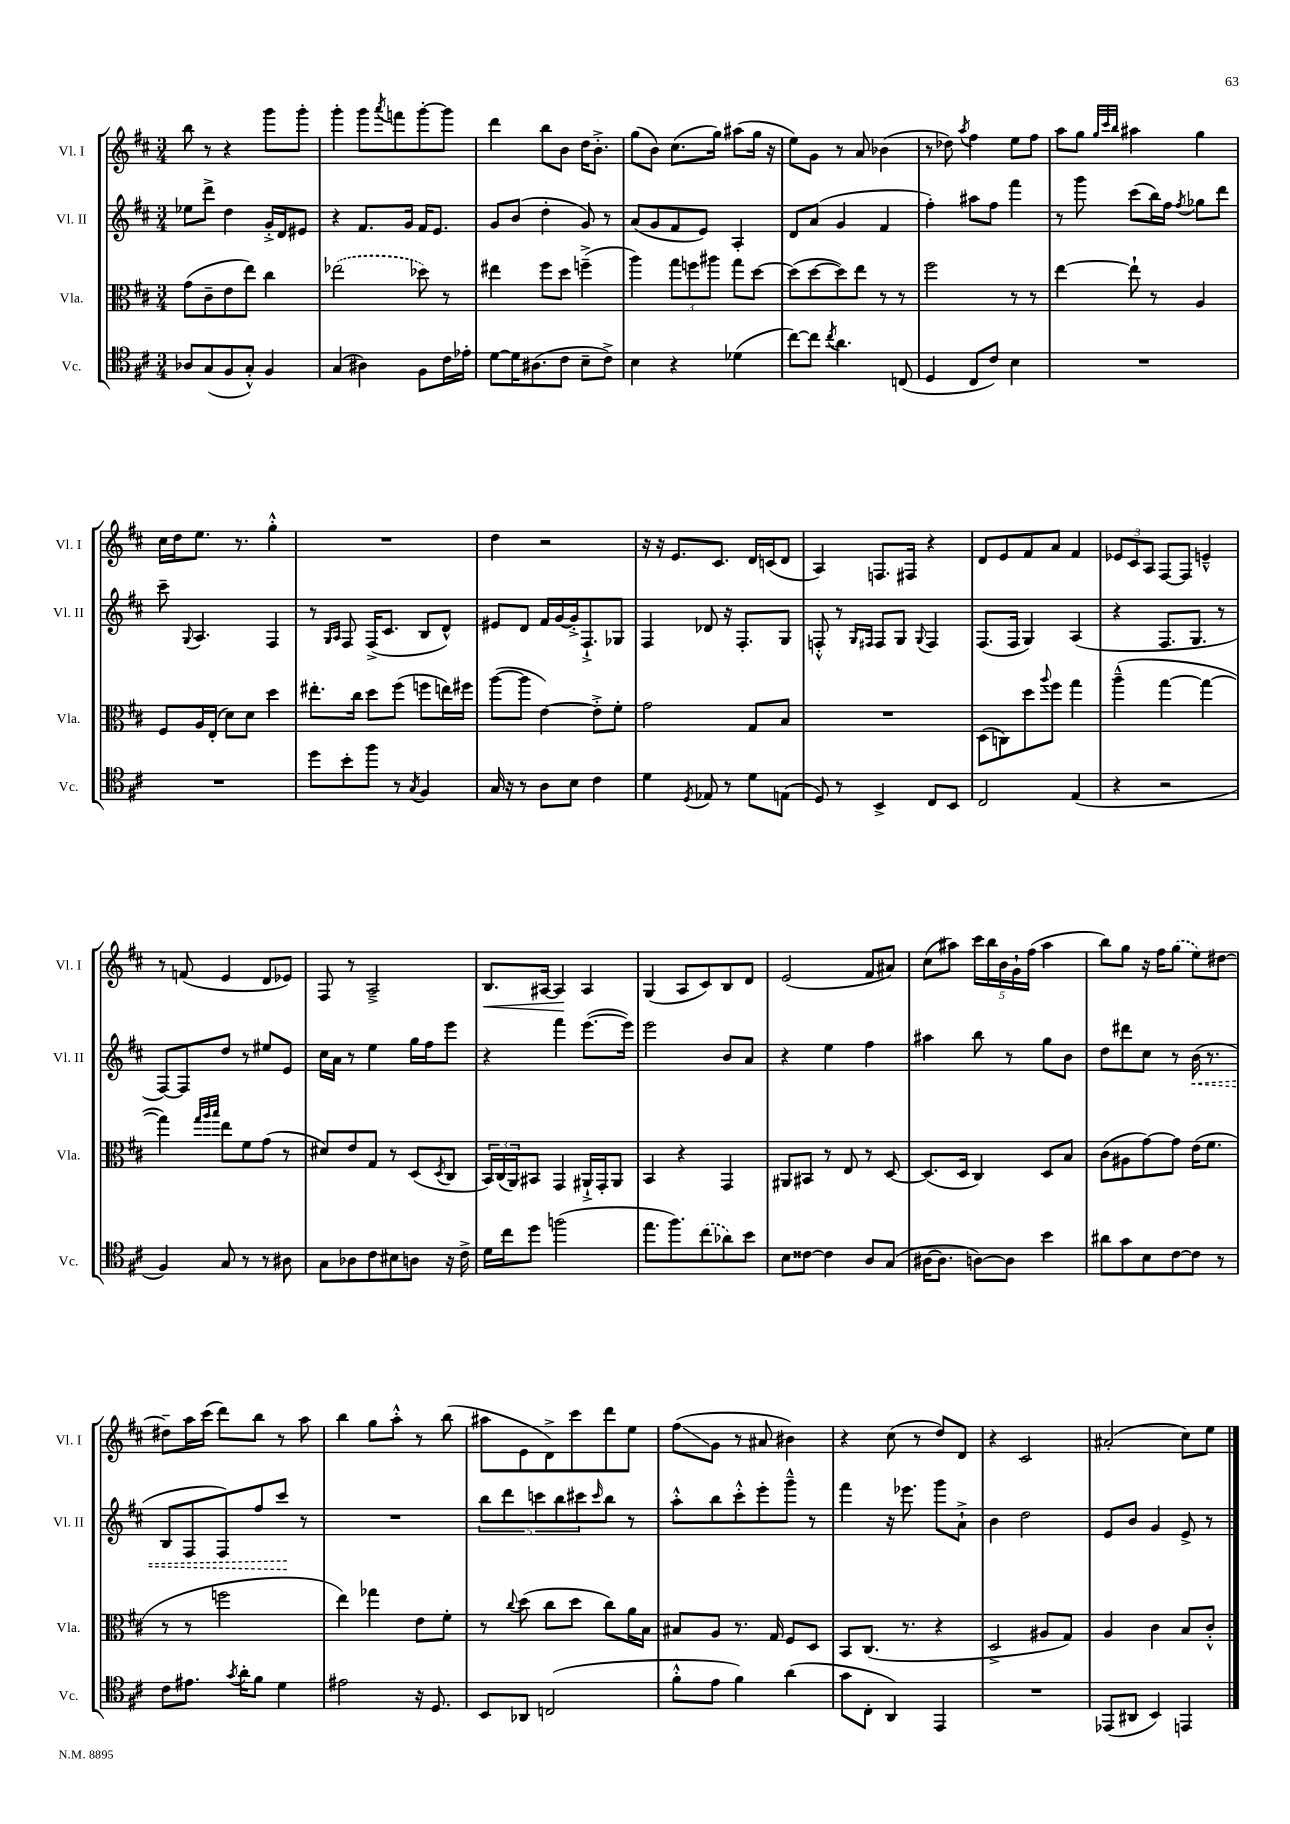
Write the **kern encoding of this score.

**kern	**kern	**kern	**kern
*staff4	*staff3	*staff2	*staff1
*clefC4	*clefC3	*clefG2	*clefG2
*k[f#c#]	*k[f#c#]	*k[f#c#]	*k[f#c#]
*M3/4	*M3/4	*M3/4	*M3/4
8A-	(8g	8ee-	8bb
(8G	8c#~	8ddd^	8r
8F#	8e	4dd	4r
8G'^^)	8ee)	.	.
4F#	4cc#	16g'^	8ggg
.	.	16d	.
.	.	8e#	8ggg'
=	=	=	=
(4G	(2ee-	4r	4ggg'
4A#)	.	8.f#	8ggg
.	.	.	8qaaa
.	.	.	8fff
.	.	16g	.
8F#	8dd-)	16f#	[8ggg'
.	.	8.e	.
16c#	8r	.	8ggg]
16e-'	.	.	.
=	=	=	=
[8d	4ee#	8g	4ddd
16d]	.	(8b	.
(8.A#	.	.	.
.	8ff#	4dd'	8bb
8c#	8dd	.	8b
8B~	(4ff~^	8g)	16dd
.	.	.	8.b'^
8c#^)	.	8r	.
=	=	=	=
4B	4aa)	(8a	(8gg
.	.	8g	8b)
4r	12gg	8f#	(8.cc#
.	12ff	.	.
.	.	8e)	.
.	12aa#	.	.
.	.	.	16gg)
(4d-	8gg	4A'	(8aa#
.	[8dd	.	16gg
.	.	.	16r
=	=	=	=
[8cc#)	(8dd]	8d	8ee)
8cc#]	[8dd	(8a	8g
8qcc#	.	.	.
4.a	8dd])	4g	8r
.	8ee	.	8a
.	8r	4f#	(4b-
(8C	8r	.	.
=	=	=	=
4D	2ff#	4ff#')	8r
.	.	.	8dd-)
.	.	.	8qaa
8C#	.	8aa#	4ff#
8c#)	.	8ff#	.
4B	8r	4fff#	8ee
.	8r	.	8ff#
=	=	=	=
2.r	[4ee	8r	8aa
.	.	8ggg	8gg
.	.	.	32qqgg
.	.	.	32qqccc#
.	.	.	32qqbb
.	8ee`]	(8ccc#	4aa#
.	8r	16bb)	.
.	.	16ff#	.
.	.	8qff#	.
.	4A	8gg-	4gg
.	.	8ddd	.
=	=	=	=
2.r	8F#	8ccc#~	16cc#
.	.	.	16dd
.	.	8qqG	.
.	16A	4.A	8.ee
.	(16E'	.	.
.	8d)	.	.
.	.	.	8.r
.	8d	.	.
.	4dd	4F#	4gg'^^
=	=	=	=
8dd	8.ee#'	8r	2.r
.	.	16qqG	.
.	.	16qqA	.
8b'	.	8F#	.
.	16cc#	.	.
8ff#	8dd	(16F#^	.
.	.	8.c#	.
8r	(8ff#	.	.
8qG	.	.	.
4F#	8ff	8B	.
.	16ee)	8d^^)	.
.	16ff#	.	.
=	=	=	=
16G	([8aa	8e#	4dd
16r	.	.	.
8r	8aa]	8d	.
8A	[4e)	16f#	2r
.	.	[16g	.
8B	.	16g'^]	.
.	.	8.F#`^	.
4c#	8e'^]	.	.
.	8f#'	8G-	.
=	=	=	=
4d	2g	4F#	16r
.	.	.	16r
.	.	.	8.e
8qD	.	.	.
8E-	.	8d-	.
.	.	.	8.c#
8r	.	16r	.
.	.	8.F#'	.
8d	8G	.	16d
.	.	.	(16c
(8E	8B	8G	8d
=	=	=	=
8D)	2.r	8F'^^	4A)
8r	.	8r	.
.	.	16qqG	.
.	.	16qqF#	.
4BB^	.	8F#	8.F
.	.	8G	.
.	.	.	16F#
.	.	8qqG	.
8C#	.	4F#	4r
8BB	.	.	.
=	=	=	=
2C#	(8D	(8.F#	8d
.	8C)	.	8e
.	.	16F#	.
.	8dd	4G)	8f#
.	8qqaa	.	.
.	8ff#	.	8a
(4E	4gg	(4A	4f#
=	=	=	=
4r	(4aa~^^	4r	12e-
.	.	.	12c#
.	.	.	12A
2r	[4gg	8.F#	[8F#
.	.	.	8F#]
.	.	8.G	.
.	4gg_	.	4e~^^
.	.	8r	.
=	=	=	=
4F#)	4gg])	[8F#)	8r
.	.	8F#]	(8f
.	32qqgg	.	.
.	32qqaa	.	.
.	32qqbb	.	.
8G	8ee	8dd	4e
8r	8f#	8r	.
8r	(8g	8ee#	8d
8A#	8r	8e	8e-)
=	=	=	=
8G	8d#)	16cc#	8F#
.	.	16a	.
8A-	8e	8r	8r
8c#	8G	4ee	2A~^
8B#	8r	.	.
8A	(8D	16gg	.
.	.	16ff#	.
.	8qD	.	.
16r	8C#	8eee	.
16c#^	.	.	.
=	=	=	=
16d	24BB)	4r	8.B
.	(24C#	.	.
16cc#	.	.	.
.	24AA)	.	.
8dd	8BB#	.	.
.	.	.	[16A#
(2ff	4GG	4fff#	4A#]
.	16AA#`^	([8.eee	4A#
.	16GG'	.	.
.	8AA#	.	.
.	.	16eee])	.
=	=	=	=
8.ee	4BB	2eee	(4G
8.ff#)	.	.	.
.	4r	.	8A
(8cc#	.	.	8c#)
8a-)	4GG	8b	8B
8b	.	8a	8d
=	=	=	=
8B	8AA#	4r	(2e
[8c##	8BB#	.	.
4c##]	8r	4ee	.
.	8E	.	.
8A	8r	4ff#	8f#
(8G	[8D	.	8a#)
=	=	=	=
[16A#	(8.D]	4aa#	(8cc#
8.A#]	.	.	.
.	.	.	8aa#)
.	16D	.	.
[8A)	4C#)	8bb	20ccc#
.	.	.	20bb
.	.	.	20b
8A]	.	8r	.
.	.	.	20g`
.	.	.	(20ff#
4b	8D	8gg	4aa#
.	8B	8b	.
=	=	=	=
8a#	(8c#	8dd	8bb)
8g	8A#	8ddd#	8gg
8B	[8g)	8cc#	16r
.	.	.	16ff#
[8c#	8g]	8r	(8gg
8c#]	(16e	(16b	8ee)
.	8.f#	8.r	.
8r	.	.	[8dd#
=	=	=	=
8c#	8r	8B	8dd#~]
8.e#	8r	8F#	16aa
.	.	.	(16ccc#
.	2ff	8F#)	8ddd)
8qg	.	.	.
16a'	.	.	.
8f#	.	8ff#	8bb
4d	.	8ccc#	8r
.	.	8r	8aa
=	=	=	=
2e#	4ee)	2.r	4bb
.	4gg-	.	8gg
.	.	.	8aa'^^
16r	8e	.	8r
8.D	.	.	.
.	8f#'	.	(8bb
=	=	=	=
8BB	8r	10bb	8aa#
.	.	10ddd	.
.	8qqcc#	.	.
8AA-	(8dd	.	8e
.	.	10ccc	.
(2C	8cc#	.	8d^)
.	.	10bb	.
.	8dd	.	8ccc#
.	.	10ccc#	.
.	.	16qqccc#	.
.	8cc#)	8bb	8ddd
.	16a	8r	8ee
.	16B	.	.
=	=	=	=
8f#'^^	8B#	8aa'^^	(8ff#
8e	8A	8bb	8g
4f#)	8.r	8ccc#'^^	8r
.	.	8eee'	8a#
.	16G	.	.
(4a	8F#	8ggg~^^	4b#)
.	8D	8r	.
=	=	=	=
8g	8BB	4fff#	4r
8C#'	(8.C#	.	.
4AA)	.	16r	(8cc#
.	8.r	8.eee-	.
.	.	.	8r
4EE	4r	8ggg	8dd)
.	.	8a`^	8d
=	=	=	=
2.r	2D^	4b	4r
.	.	2dd	2c#
.	8A#	.	.
.	8G)	.	.
=	=	=	=
(8EE-	4A	8e	(2a#'
8AA#	.	8b	.
4BB)	4c#	4g	.
4EE	8B	8e^	8cc#)
.	8c#'^^	8r	8ee
==	==	==	==
*-	*-	*-	*-
